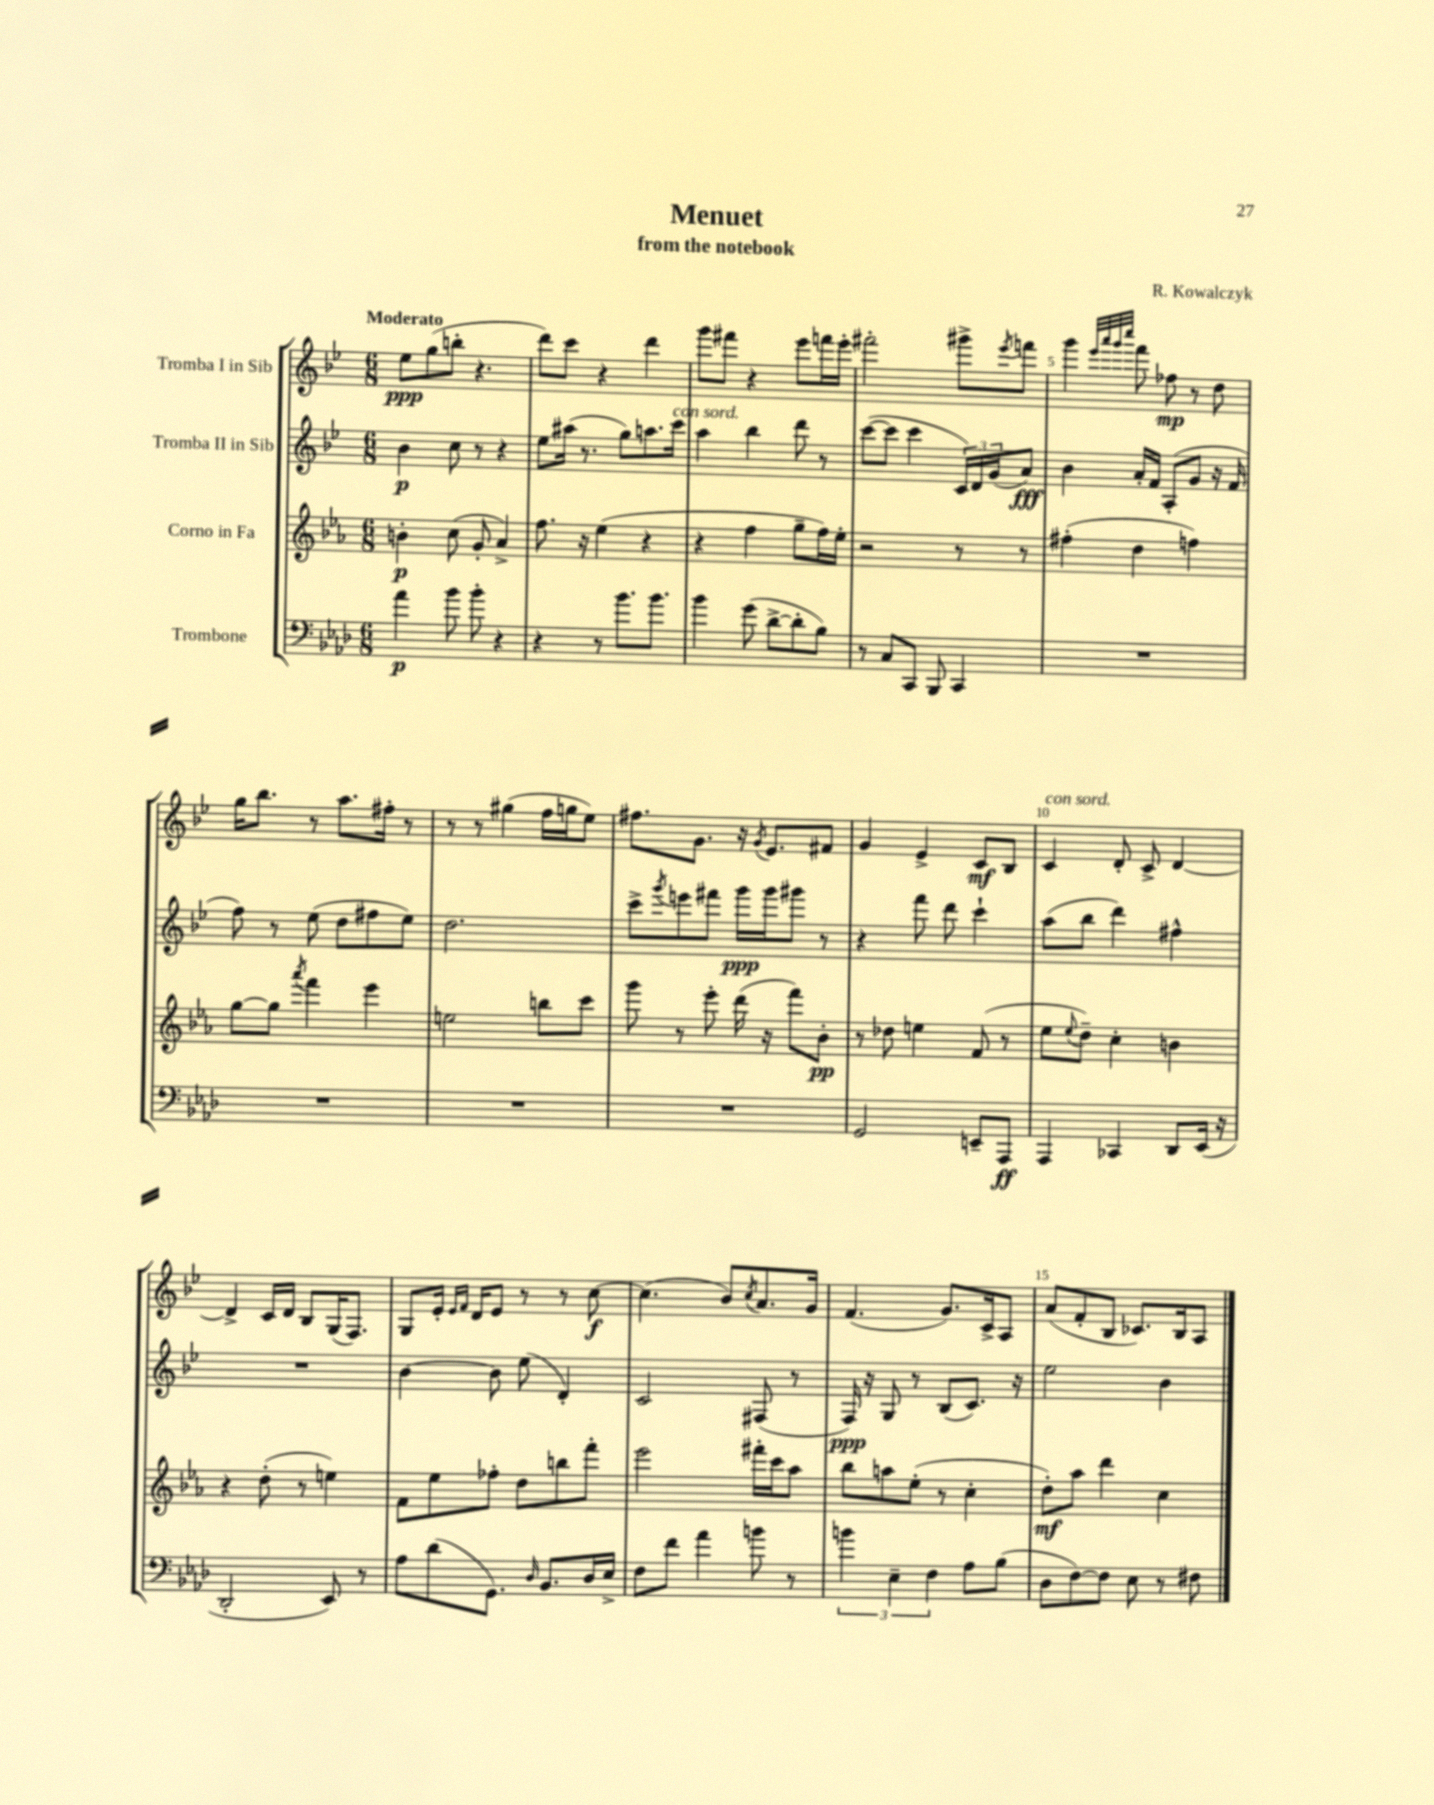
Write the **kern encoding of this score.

**kern	**dynam	**kern	**dynam	**kern	**dynam	**kern	**dynam
*part4	*part4	*part3	*part3	*part2	*part2	*part1	*part1
*staff4	*staff4	*staff3	*staff3	*staff2	*staff2	*staff1	*staff1
*I"Trombone	*	*I"Corno in Fa	*	*I"Tromba II in Sib	*	*I"Tromba I in Sib	*
*clefF4	*	*clefG2	*	*clefG2	*	*clefG2	*
*k[b-e-a-d-]	*	*k[b-e-a-]	*	*k[b-e-]	*	*k[b-e-]	*
*M6/8	*	*M6/8	*	*M6/8	*	*M6/8	*
=1	=1	=1	=1	=1	=1	=1	=1
!	!	!	!	!	!	!LO:TX:a:B:t=Moderato	!
4a-\	p	4bn'\	p	4b-\	p	8ee-\L	ppp
.	.	.	.	.	.	(8gg\	.
8b-\	.	(8cc\	.	8cc\	.	8bbn'\J	.
8b-'\	.	8g'/	.	8r	.	4.r	.
4r	.	4a-^/)	.	4r	.	.	.
=2	=2	=2	=2	=2	=2	=2	=2
4r	.	8.ff\	.	8ee-\L	.	8ddd\L)	.
.	.	.	.	(16aa#X\Jk	.	8ccc\J	.
.	.	16r	.	8.r	.	.	.
8r	.	(4ee-\	.	.	.	4r	.
8.b-\L	.	.	.	8gg\L)	.	.	.
.	.	4r	.	8.aan\	.	4ddd\	.
8.b-\J	.	.	.	.	.	.	.
!	!	!	!	!LO:TX:a:i:t=con sord.	!	!	!
.	.	.	.	16ccc\Jk	.	.	.
=3	=3	=3	=3	=3	=3	=3	=3
4b-\	.	4r	.	4aa\	.	8ggg\L	.
.	.	.	.	.	.	8fff#X\J	.
(8g\	.	4ff\	.	4bb-\	.	4r	.
[8d-^\L	.	.	.	.	.	.	.
8d-'\]	.	8gg~\L	.	8ddd\	.	8eee-\L	.
8B-\J)	.	16ff\L)	.	8r	.	16fffn\L	.
.	.	16ee-'\JJ	.	.	.	16eee-'\JJ	.
=4	=4	=4	=4	=4	=4	=4	=4
8r	.	2r	.	([8ccc\L	.	2fff#X'\	.
8C/L	.	.	.	8ccc\J]	.	.	.
8CC/J	.	.	.	4ccc\	.	.	.
8BBB-/	.	.	.	.	.	.	.
4CC/	.	8r	.	24c/LL)	.	8ggg#X^\L	.
.	.	.	.	24d/	.	.	.
.	.	.	.	(24g/J	.	.	.
.	.	.	.	.	.	8qeee-/	.
.	.	8r	.	8a/J)	fff	8fffn\J	.
=5	=5	=5	=5	=5	=5	=5	=5
2.r	.	(4ff#X'\	.	4b-\	.	4ggg\	.
.	.	.	.	.	.	32qqeee-/LLL	.
.	.	.	.	.	.	32qqaaa/	.
.	.	.	.	.	.	32qqggg/	.
.	.	.	.	.	.	32qqcccc/JJJ	.
.	.	4dd\	.	16a'/LL	.	8fff\	.
.	.	.	.	16f/JJ	.	.	.
.	.	.	.	(8A'/L	.	8ff-X\	mp
.	.	4ffn\)	.	8g/J	.	8r	.
.	.	.	.	16r	.	8dd\	.
.	.	.	.	16f/	.	.	.
!!LO:LB:g=z
=6	=6	=6	=6	=6	=6	=6	=6
2.r	.	[8gg\L	.	8ff\)	.	16gg\KL	.
.	.	.	.	.	.	8.bb-\J	.
.	.	8gg\J]	.	8r	.	.	.
.	.	8qaaa-/	.	.	.	.	.
.	.	4fff\	.	(8ee-\	.	8r	.
.	.	.	.	8dd\L	.	8.aa\L	.
.	.	4eee-\	.	8ff#X\	.	.	.
.	.	.	.	.	.	16ff#X'\Jk	.
.	.	.	.	8ee-\J)	.	8r	.
=7	=7	=7	=7	=7	=7	=7	=7
2.r	.	2een\	.	2.dd\	.	8r	.
.	.	.	.	.	.	8r	.
.	.	.	.	.	.	(4gg#X\	.
.	.	8bbn\L	.	.	.	16ff\LL	.
.	.	.	.	.	.	16ggn\J	.
.	.	8ccc\J	.	.	.	8ee-\J)	.
=8	=8	=8	=8	=8	=8	=8	=8
2.r	.	8ggg\	.	8ccc^\L	.	8.ff#X\L	.
.	.	.	.	8qggg/	.	.	.
.	.	8r	.	8eeen\	.	.	.
.	.	.	.	.	.	8.g\J	.
.	.	8eee-'\	.	8fff#X\J	.	.	.
.	.	(16ddd\	.	16ggg\LL	ppp	16r	.
.	.	.	.	.	.	8qg/	.
.	.	16r	.	16ggg\J	.	8.e-/L	.
.	.	8fff\L)	.	8ggg#X\J	.	.	.
.	.	8b-'\J	pp	8r	.	8f#X/J	.
=9	=9	=9	=9	=9	=9	=9	=9
2GG/	.	8r	.	4r	.	4g/	.
.	.	8dd-X\	.	.	.	.	.
.	.	4een\	.	8fff\	.	4e-^/	.
.	.	.	.	8ddd\	.	.	.
8EEn~/L	.	(8f/	.	4ccc`\	.	8c/L	mf
8AAA-/J	ff	8r	.	.	.	8B-/J	.
=10	=10	=10	=10	=10	=10	=10	=10
!	!	!	!	!	!	!LO:TX:a:i:t=con sord.	!
4AAA-/	.	8ee-\L	.	(8aa\L	.	4c/	.
.	.	8qqee-/	.	.	.	.	.
.	.	8dd~\J)	.	8bb-\J	.	.	.
4CC-X/	.	4cc'\	.	4ddd\)	.	8d'/	.
.	.	.	.	.	.	8c^/	.
8DD-/L	.	4bn\	.	4ff#X^^\	.	[4d/	.
(16EE-/Jk	.	.	.	.	.	.	.
16r	.	.	.	.	.	.	.
!!LO:LB:g=z
=11	=11	=11	=11	=11	=11	=11	=11
2DD-'/	.	4r	.	2.r	.	4d^/]	.
.	.	(8dd'\	.	.	.	16c/LL	.
.	.	.	.	.	.	16d/JJ	.
.	.	8r	.	.	.	8B-/L	.
8EE-/)	.	4een\)	.	.	.	(16G/K	.
.	.	.	.	.	.	8.F/J)	.
8r	.	.	.	.	.	.	.
=12	=12	=12	=12	=12	=12	=12	=12
8A-\L	.	8f\L	.	[4b-\	.	8G/L	.
(8d-\	.	8ee-\	.	.	.	16e-'/Jk	.
.	.	.	.	.	.	16qqe-/LL	.
.	.	.	.	.	.	16qqf/JJ	.
.	.	.	.	.	.	16d/KL	.
8.GG\J)	.	8ff-X'\J	.	8b-\]	.	8e-/J	.
.	.	8dd\L	.	(8ee-\	.	8r	.
16qqD-/	.	.	.	.	.	.	.
8.BB-/L	.	.	.	.	.	.	.
.	.	8bbn\	.	4d'/)	.	8r	.
16D-/L	.	8fff'\J	.	.	.	[8cc\	f
16E-^/JJ	.	.	.	.	.	.	.
=13	=13	=13	=13	=13	=13	=13	=13
8F\L	.	2eee-\	.	2c/	.	(4.cc\]	.
8f\J	.	.	.	.	.	.	.
4a-\	.	.	.	.	.	.	.
.	.	.	.	.	.	8b-/L)	.
.	.	.	.	.	.	8qcc/	.
8bn\	.	16fff#X'\LL	.	(8F#X/	.	8.a/	.
.	.	16ccc\J	.	.	.	.	.
8r	.	8aa-\J	.	8r	.	.	.
.	.	.	.	.	.	16g/Jk	.
=14	=14	=14	=14	=14	=14	=14	=14
6bn\	.	8bb-\L	.	16F/)	ppp	(4.f/	.
.	.	.	.	16r	.	.	.
.	.	8aan\	.	8G/	.	.	.
6E-~\	.	.	.	.	.	.	.
.	.	(8ee-'\J	.	8r	.	.	.
6F\	.	.	.	.	.	.	.
.	.	8r	.	(8B-/L	.	8.g/L)	.
8A-\L	.	4cc'\	.	8.c/J)	.	.	.
.	.	.	.	.	.	16c^/k	.
(8B-\J	.	.	.	.	.	8A/J	.
.	.	.	.	16r	.	.	.
=15	=15	=15	=15	=15	=15	=15	=15
8D-\L	.	8dd'\L)	mf	2ee-\	.	(8a/L	.
[8F\)	.	8aa-\J	.	.	.	8f'/	.
8F\J]	.	4ddd\	.	.	.	8B-/J	.
8E-\	.	.	.	.	.	8.c-X/L)	.
8r	.	4cc\	.	4b-\	.	.	.
.	.	.	.	.	.	16B-/k	.
8F#X\	.	.	.	.	.	8A/J	.
==	==	==	==	==	==	==	==
*-	*-	*-	*-	*-	*-	*-	*-
